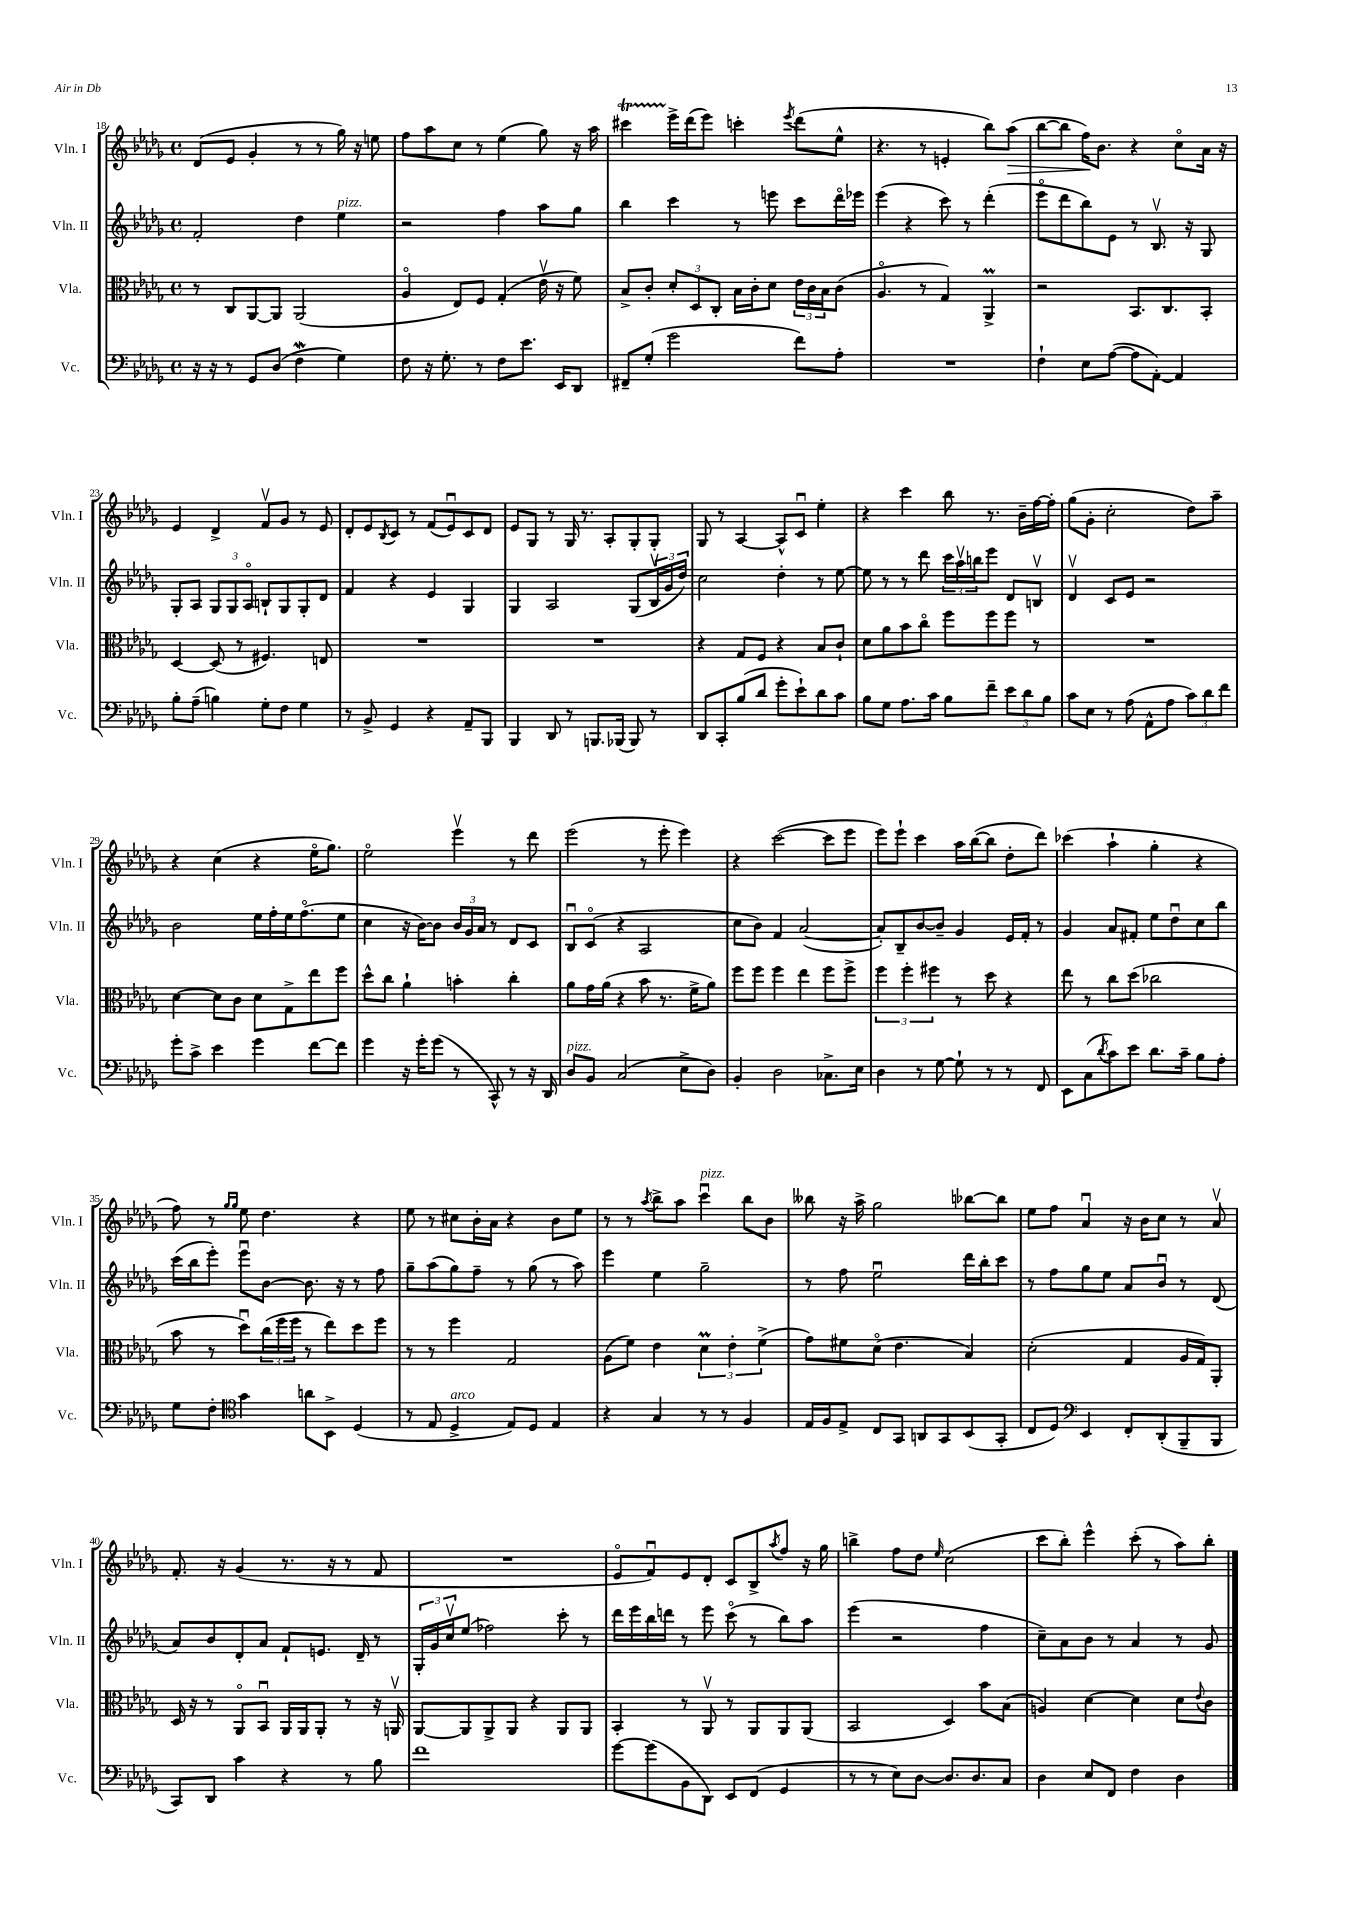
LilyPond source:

<<
\new StaffGroup <<
\new Staff = "s0" \with { instrumentName = "Vln. I" shortInstrumentName = "Vln. I" } {
    \clef treble \key des \major \defaultTimeSignature \time 4/4
    des'8( ees'8 ges'4-. r8 r8 ges''16) r16 e''8 |
    f''8 aes''8 c''8 r8 ees''4( ges''8) r16 aes''16 |
    cis'''4\startTrillSpan ees'''16->\stopTrillSpan des'''16( ees'''8) c'''4-. \acciaccatura { ees'''8 } des'''8( ees''8-^ |
    r4. r8 e'4-. bes''8) aes''8\>( |
    bes''8~ bes''8 f''16\!) bes'8. r4 c''8\flageolet aes'16 r16 |
    ees'4 des'4-> f'8\upbow ges'8 r8 ees'8 |
    des'8-. ees'8 \acciaccatura { bes8 } c'8 r8 f'8( ees'8\downbow) c'8 des'8 |
    ees'8 ges8 r8 ges16 r8. aes8-. ges8-. ges8-. |
    ges8 r8 aes4~ aes8-^ c'8\downbow ees''4-. |
    r4 c'''4 bes''8 r8. bes'16-- f''16~ f''16-. |
    ges''8( ges'8-. c''2-. des''8) aes''8-- |
    r4 c''4( r4 ees''16\flageolet ges''8.) |
    ees''2\flageolet ees'''4\upbow r8 des'''8 |
    ees'''2( r8 ees'''8-. ees'''4) |
    r4 c'''2~( c'''8 ees'''8 |
    ees'''8) ees'''8-! c'''4 aes''16 bes''16~( bes''8 des''8-. des'''8) |
    ces'''4( aes''4-! ges''4-. r4 |
    f''8) r8 \grace { ges''16 ges''16 } ees''8 des''4. r4 |
    ees''8 r8 cis''8 bes'16-. aes'16 r4 bes'8 ees''8 |
    r8 r8 \acciaccatura { aes''8 } bes''8-> aes''8 c'''4\downbow^\markup { \italic "pizz." } bes''8 bes'8 |
    beses''8 r16 aes''16-> ges''2 bes''8~ bes''8 |
    ees''8 f''8 aes'4\downbow r16 bes'16 c''8 r8 aes'8\upbow |
    f'8.-. r16 ges'4( r8. r16 r8 f'8 |
    R1 |
    ees'8\flageolet f'8\downbow) ees'8 des'8-. c'8 bes8-> \acciaccatura { aes''8 } f''8 r16 ges''16 |
    b''4-> f''8 des''8 \grace { ees''16 } c''2( |
    c'''8 bes''8-.) ees'''4-^ c'''8-.( r8 aes''8) bes''8-. \bar "|." |
}
\new Staff = "s1" \with { instrumentName = "Vln. II" shortInstrumentName = "Vln. II" } {
    \clef treble \key des \major \defaultTimeSignature \time 4/4
    f'2-. des''4 ees''4^\markup { \italic "pizz." } |
    r2 f''4 aes''8 ges''8 |
    bes''4 c'''4 r8 e'''8 c'''8 des'''16\flageolet ees'''16 |
    ees'''4( r4 c'''8) r8 des'''4-.( |
    ees'''8\flageolet des'''8 bes''8) ees'8 r8 bes8.\upbow r16 ges8 |
    ges8-. aes8 \tuplet 3/2 { ges8 ges8 aes8\flageolet } b8-! ges8 ges8-. des'8 |
    f'4 r4 ees'4 ges4 |
    ges4 aes2 ges8( \tuplet 3/2 { bes16\upbow ges'16 des''16) } |
    c''2 des''4-. r8 ees''8~ |
    ees''8 r8 r8 des'''8 \tuplet 3/2 { c'''16 aes''16\upbow b''16 } ees'''8 des'8 b8\upbow |
    des'4\upbow c'8 ees'8 r2 |
    bes'2 ees''16 f''16-. ees''16 f''8.\flageolet( ees''8 |
    c''4 r16 bes'16~) bes'8 \tuplet 3/2 { bes'16 ges'16 aes'16 } r8 des'8 c'8 |
    bes8\downbow c'8\flageolet( r4 aes2 |
    c''8 bes'8) f'4 aes'2~( |
    aes'8-.) bes8-- bes'8~ bes'8-- ges'4 ees'16 f'16-. r8 |
    ges'4 aes'8 fis'8-. ees''8 des''8\downbow c''8 bes''8 |
    c'''16( bes''16 ees'''8-.) ees'''8\downbow bes'8~ bes'8. r16 r8 f''8 |
    ges''8-- aes''8( ges''8) f''8-- r8 ges''8( r8 aes''8) |
    ees'''4 ees''4 ges''2-- |
    r8 f''8 ees''2\downbow des'''16 bes''16-. c'''8 |
    r8 f''8 ges''8 ees''8 aes'8 bes'8\downbow r8 des'8( |
    aes'8) bes'8 des'8-. aes'8 f'8-! e'8. des'16-- r8 |
    \tuplet 3/2 { ges16-. ges'16 c''16\upbow } ees''8( fes''2) c'''8-. r8 |
    des'''16 ees'''16 bes''16 d'''16 r8 ees'''8 c'''8\flageolet( r8 bes''8) aes''8 |
    ees'''4( r2 f''4 |
    c''8--) aes'8 bes'8 r8 aes'4 r8 ges'8 \bar "|." |
}
\new Staff = "s2" \with { instrumentName = "Vla." shortInstrumentName = "Vla." } {
    \clef alto \key des \major \defaultTimeSignature \time 4/4
    r8 c8 aes,8~ aes,8 aes,2( |
    aes4\flageolet ees8) f8 ges4-.( ees'16\upbow r16 f'8) |
    bes8-> c'8-. \tuplet 3/2 { des'8-. des8 c8-. } bes16 c'16-. des'8 \tuplet 3/2 { ees'16 c'16 bes16 } c'8( |
    aes4.\flageolet r8 ges4) aes,4->\prall |
    r2 bes,8. c8. bes,8-. |
    des4~ des8( r8 fis4.) e8 |
    R1 |
    R1 |
    r4 ges8 f8 r4 bes8 c'8-! |
    des'8 aes'8 bes'8 c''8\flageolet f''8 f''8 f''8 r8 |
    R1 |
    des'4~ des'8 c'8 des'8 ges8-> ees''8 f''8 |
    des''8-^ c''8 aes'4-! b'4-. c''4-. |
    aes'8 ges'16 aes'16( r4 bes'8 r8. f'16-> aes'8) |
    f''8 f''8 f''4 ees''4 f''8 f''8-> |
    \tuplet 3/2 { f''4 f''4-. fis''4 } r8 des''8 r4 |
    ees''8 r8 c''8 des''8( ces''2 |
    bes'8 r8 des''8\downbow) \tuplet 3/2 { c''16( f''16 f''16 } r8 ees''8) des''8 f''8 |
    r8 r8 f''4 ges2 |
    aes8( f'8) ees'4 \tuplet 3/2 { des'4\prall ees'4-. f'4->( } |
    ges'8) fis'8 des'8\flageolet( ees'4. bes4) |
    des'2-.( ges4 aes16 ges16) aes,8-. |
    des16 r16 r8 aes,8\flageolet bes,8\downbow aes,16 aes,16 aes,8-. r8 r16 a,16\upbow |
    aes,8~ aes,8 aes,8-> aes,8 r4 aes,8 aes,8 |
    bes,4-. r8 aes,8\upbow r8 aes,8 aes,8 aes,8( |
    bes,2 des4) bes'8 bes8( |
    a4) des'4~ des'4 des'8 \appoggiatura { ees'8 } c'8 \bar "|." |
}
\new Staff = "s3" \with { instrumentName = "Vc." shortInstrumentName = "Vc." } {
    \clef bass \key des \major \defaultTimeSignature \time 4/4
    r16 r16 r8 ges,8 des8( f4\mordent ges4) |
    f8 r16 ges8.-. r8 f8 ees'8. ees,16 des,8 |
    fis,8-- ges8-.( ges'2 f'8) aes8-. |
    R1 |
    f4-! ees8 aes8~( aes8 aes,8~-.) aes,4 |
    bes8-. aes8--( b4) ges8-. f8 ges4 |
    r8 bes,8-> ges,4 r4 aes,8-- bes,,8 |
    bes,,4 des,8 r8 b,,8. bes,,16( bes,,8) r8 |
    des,8 c,8-. bes8( des'8 ges'8-. ees'8-!) des'8 c'8 |
    bes8 ges8 aes8. c'16 bes8 f'8-- \tuplet 3/2 { ees'8 des'8 bes8 } |
    c'8 ees8 r8 aes8( aes,8-^ aes8 \tuplet 3/2 { c'8) des'8 f'8 } |
    ges'8-. c'8-> ees'4 ges'4 f'8~ f'8 |
    ges'4 r16 ges'16-. ges'8( r8 c,8-^) r8 r16 des,16 |
    des8^\markup { \italic "pizz." } bes,8 c2( ees8-> des8) |
    bes,4-. des2 ces8.-> ees16 |
    des4 r8 ges8~ ges8-! r8 r8 f,8 |
    ees,8 c8( \acciaccatura { des'8 } c'8) ees'8 des'8. c'16-- bes8 aes8-. |
    ges8 f8-. \clef tenor ges'4 a'8 bes,8-> des4( |
    r8 ees8 des4->^\markup { \italic "arco" } ees8) des8 ees4 |
    r4 ges4 r8 r8 f4 |
    ees16 f16 ees8-> c8 ges,8 a,8 ges,8 bes,8( ges,8-. |
    c8 des8) \clef bass ees,4 f,8-. des,8-.( bes,,8-- bes,,8 |
    c,8) des,8 c'4 r4 r8 bes8 |
    f'1 |
    ges'8~ ges'8( bes,8 des,8) ees,8 f,8( ges,4 |
    r8 r8 ees8) des8~ des8. des8. c8 |
    des4 ees8 f,8 f4 des4 \bar "|." |
}
>>
>>
\layout { \context { \Score currentBarNumber = #18 } }
